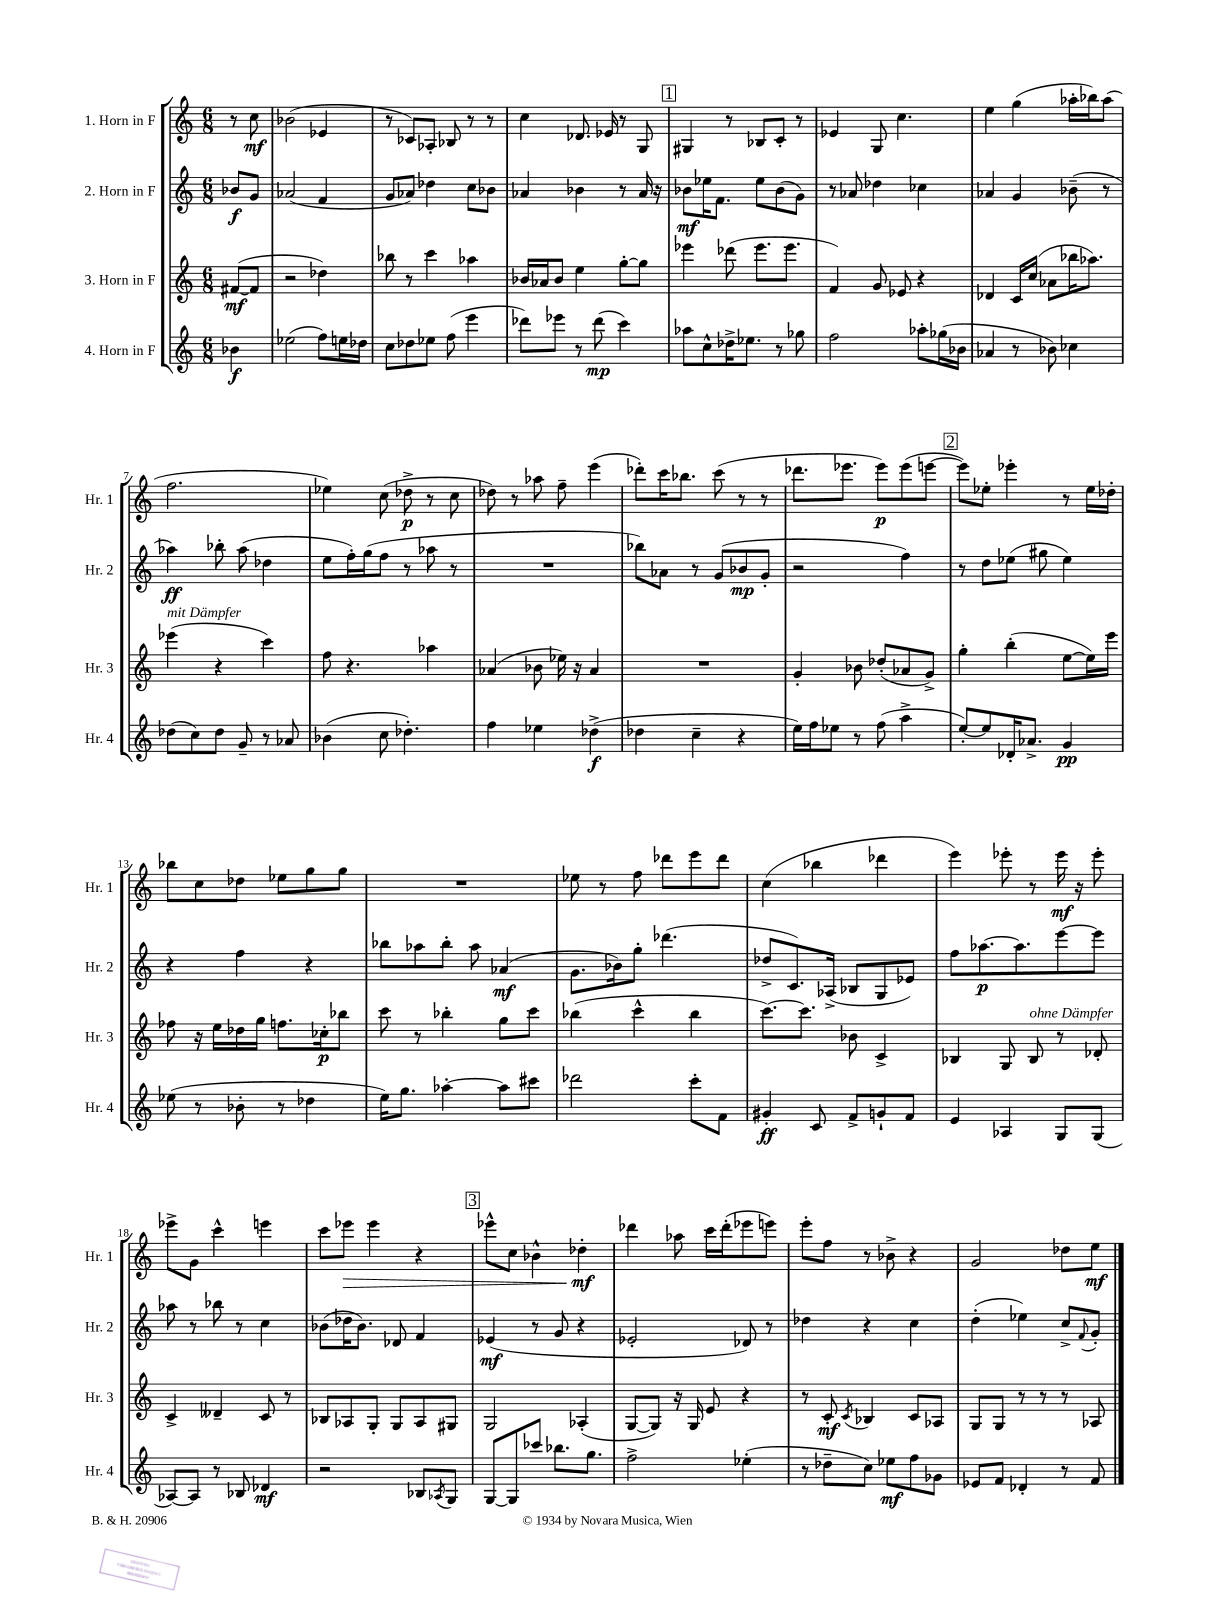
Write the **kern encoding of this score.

**kern	**dynam	**kern	**dynam	**kern	**dynam	**kern	**dynam
*part4	*part4	*part3	*part3	*part2	*part2	*part1	*part1
*staff4	*staff4	*staff3	*staff3	*staff2	*staff2	*staff1	*staff1
*I"4. Horn in F	*	*I"3. Horn in F	*	*I"2. Horn in F	*	*I"1. Horn in F	*
*I'Hr. 4	*	*I'Hr. 3	*	*I'Hr. 2	*	*I'Hr. 1	*
*clefG2	*	*clefG2	*	*clefG2	*	*clefG2	*
*k[]	*	*k[]	*	*k[]	*	*k[]	*
*M6/8	*	*M6/8	*	*M6/8	*	*M6/8	*
=	=	=	=	=	=	=	=
4b-X\	f	([8f#X/L	mf	8b-X/L	f	8r	.
.	.	8f#/J]	.	8g/J	.	8cc\	mf
=1	=1	=1	=1	=1	=1	=1	=1
(2ee-X\	.	2r	.	(2a-X/	.	(2b-X\	.
8ff\L)	.	4dd-X\)	.	4f/	.	4e-X/	.
16een\L	.	.	.	.	.	.	.
16dd-X\JJ	.	.	.	.	.	.	.
=2	=2	=2	=2	=2	=2	=2	=2
8cc\L	.	8bb-X\	.	8g/L	.	8r	.
8dd-X\	.	8r	.	8a-X/J)	.	8c-X/L)	.
8ee-X\J	.	4ccc\	.	4dd-X\	.	8A-X'/J	.
(8ff\	.	.	.	.	.	8B-X/	.
4eee\	.	4aa-X\	.	8cc\L	.	8r	.
.	.	.	.	8b-X\J	.	8r	.
=3	=3	=3	=3	=3	=3	=3	=3
8ddd-X\L)	.	16b-X/LL	.	4a-X/	.	4cc\	.
.	.	16a-X/J	.	.	.	.	.
8eee-X\J	.	8b-/J	.	.	.	.	.
8r	.	4ee\	.	4b-X\	.	8.d-X/	.
(8ddd-\	mp	.	.	.	.	.	.
.	.	.	.	.	.	16e-X/	.
4ccc\)	.	[8gg'\L	.	8r	.	8r	.
.	.	8gg\J]	.	16a-/	.	8G/	.
.	.	.	.	16r	.	.	.
!!LO:REH:place=s1:t=1
=4	=4	=4	=4	=4	=4	=4	=4
8aa-X\L	.	4eee-X\	.	8b-X\L	mf	4G#X/	.
8cc^^\	.	.	.	16ee-X\K	.	.	.
.	.	.	.	8.f\J	.	.	.
16dd-X^\K	.	(8ddd-X\	.	.	.	8r	.
8.ee-X\J	.	.	.	.	.	.	.
.	.	8.eee-\L	.	8ee-\L	.	8B-X/L	.
8r	.	.	.	(8b-\	.	8c'/J	.
.	.	8.eee-\J	.	.	.	.	.
8gg-X\	.	.	.	8g\J)	.	8r	.
=5	=5	=5	=5	=5	=5	=5	=5
2ff\	.	4f/)	.	8r	.	4e-X/	.
.	.	.	.	8a-X/	.	.	.
.	.	8g/	.	4dd-X\	.	8G/	.
.	.	8e-X/	.	.	.	4.cc\	.
8aa-X'\L	.	4r	.	4cc-X\	.	.	.
(16gg-X\L	.	.	.	.	.	.	.
16b-X\JJ	.	.	.	.	.	.	.
=6	=6	=6	=6	=6	=6	=6	=6
4a-X/	.	4d-X/	.	4a-X/	.	4ee\	.
8r	.	16c/LL	.	4g/	.	(4gg\	.
.	.	(16cc/JJ	.	.	.	.	.
8b-X\)	.	8a-X\L	.	.	.	.	.
4cc-X\	.	16bb-X\K	.	(8b-X~\	.	16aa-X'\LL	.
.	.	8.aa-X\J)	.	.	.	16bb-X\J)	.
.	.	.	.	8r	.	(8aa-\J	.
!!LO:LB:g=z
=7	=7	=7	=7	=7	=7	=7	=7
!	!	!LO:TX:a:i:t=mit Dämpfer	!	!	!	!	!
(8dd-X\L	.	(4eee-X\	.	4aa-X\)	ff	2.ff\	.
8cc\)	.	.	.	.	.	.	.
8dd-\J	.	4r	.	8bb-X'\	.	.	.
8g~/	.	.	.	(8aa-\	.	.	.
8r	.	4ccc\)	.	4dd-X\	.	.	.
8a-X/	.	.	.	.	.	.	.
=8	=8	=8	=8	=8	=8	=8	=8
(4b-X\	.	8ff\	.	8ee\L	.	4ee-X\)	.
.	.	4.r	.	16ff'\L)	.	.	.
.	.	.	.	(16gg\J	.	.	.
8cc\	.	.	.	8ff\J	.	(8cc\	.
4.dd-X'\)	.	.	.	8r	.	8dd-X^\	p
.	.	4aa-X\	.	8aa-X\	.	8r	.
.	.	.	.	8r	.	8cc\	.
=9	=9	=9	=9	=9	=9	=9	=9
4ff\	.	(4a-X/	.	2.r	.	8dd-X\)	.
.	.	.	.	.	.	8r	.
4ee-X\	.	8b-X\	.	.	.	8aa-X\	.
.	.	16ee-X\)	.	.	.	8ff~\	.
.	.	16r	.	.	.	.	.
(4dd-X^\	f	4a-/	.	.	.	(4eee\	.
=10	=10	=10	=10	=10	=10	=10	=10
4dd-X\	.	2.r	.	8bb-X\L)	.	8ddd-X'\L)	.
.	.	.	.	8a-X\J	.	16ccc\K	.
.	.	.	.	.	.	8.bb-X\J	.
4cc~\	.	.	.	8r	.	.	.
.	.	.	.	(8g/L	.	(8ccc\	.
4r	.	.	.	8b-X/	mp	8r	.
.	.	.	.	8g'/J	.	8r	.
=11	=11	=11	=11	=11	=11	=11	=11
16ee\LL)	.	4g'/	.	2r	.	8.ddd-X\L	.
16ff\J	.	.	.	.	.	.	.
8ee-X\J	.	.	.	.	.	.	.
.	.	.	.	.	.	8.eee-X\J	.
8r	.	8b-X\	.	.	.	.	.
(8ff\	.	(8dd-X'/L	.	.	.	8eee-\L)	p
4aa^\	.	8a-X/	.	4ff\)	.	(8eee-\	.
.	.	8g^/J)	.	.	.	[8eeen\J	.
!!LO:REH:place=s1:t=2
=12	=12	=12	=12	=12	=12	=12	=12
[8ee'/L)	.	4gg'\	.	8r	.	8eee\L])	.
8ee/]	.	.	.	8dd\L	.	8ee-X'\J	.
16d-X'/K	.	(4bb'\	.	(8ee-X\J	.	4eee-X'\	.
8.a-X^/J	.	.	.	.	.	.	.
.	.	.	.	8gg#X\	.	.	.
4g/	pp	[8ee\L	.	4ee-\)	.	8r	.
.	.	16ee\L])	.	.	.	16ee-\LL	.
.	.	16eee\JJ	.	.	.	16dd-X'\JJ	.
!!LO:LB:g=z
=13	=13	=13	=13	=13	=13	=13	=13
(8ee-X\	.	8ff-X\	.	4r	.	8bb-X\L	.
8r	.	16r	.	.	.	8cc\	.
.	.	16ee\LL	.	.	.	.	.
8b-X'\	.	16dd-X\	.	4ff\	.	8dd-X\J	.
.	.	16gg\JJ	.	.	.	.	.
8r	.	8.ffn\L	.	.	.	8ee-X\L	.
4dd-X\	.	.	.	4r	.	8gg\	.
.	.	16cc-X'\k	p	.	.	.	.
.	.	8bb-X\J	.	.	.	8gg\J	.
=14	=14	=14	=14	=14	=14	=14	=14
16ee\KL)	.	8ccc\	.	8bb-X\L	.	2.r	.
8.gg\J	.	.	.	.	.	.	.
.	.	8r	.	8aa-X\	.	.	.
[4aa-X'\	.	4bb-X'\	.	8bb-'\J	.	.	.
.	.	.	.	8aa-\	.	.	.
8aa-\L]	.	8gg\L	.	(4a-X/	mf	.	.
8ccc#X\J	.	8ccc\J	.	.	.	.	.
=15	=15	=15	=15	=15	=15	=15	=15
2ddd-X\	.	(4bb-X\	.	8.g\L	.	8ee-X\	.
.	.	.	.	.	.	8r	.
.	.	.	.	16b-X\k)	.	.	.
.	.	4ccc^^\	.	8gg'\J	.	8ff\	.
.	.	.	.	(4.ddd-X\	.	8ddd-X\L	.
8ccc'\L	.	4bb-\	.	.	.	8eee\	.
8f\J	.	.	.	.	.	8ddd-\J	.
=16	=16	=16	=16	=16	=16	=16	=16
4g#X'/	ff	[8.ccc\L)	.	8dd-X^/L	.	(4cc\	.
.	.	.	.	8.c/)	.	.	.
.	.	8.ccc\J]	.	.	.	.	.
8c/	.	.	.	.	.	4bb-X\	.
.	.	.	.	(16A-X^/Jk	.	.	.
8f^/L	.	8b-X\	.	8B-X/L	.	.	.
8gn`/	.	4c^/	.	8G/	.	4ddd-X\	.
8f/J	.	.	.	8e-X/J)	.	.	.
=17	=17	=17	=17	=17	=17	=17	=17
4e/	.	4B-X/	.	8ff\L	.	4eee\)	.
.	.	.	.	[8.aa-X\	p	.	.
4A-X/	.	8G/	.	.	.	8eee-X'\	.
.	.	.	.	8.aa-\]	.	.	.
!	!	!LO:TX:a:i:t=ohne Dämpfer	!	!	!	!	!
.	.	8B-/	.	.	.	8r	.
8G/L	.	8r	.	[8eee\	.	16eee-\	mf
.	.	.	.	.	.	16r	.
(8G/J	.	8d-X'/	.	8eee\J]	.	8eee-'\	.
!!LO:LB:g=z
=18	=18	=18	=18	=18	=18	=18	=18
[8A-X/L)	.	4c^/	.	8aa-X\	.	8eee-X^\L	.
8A-/J]	.	.	.	8r	.	8g\J	.
8r	.	4d--X~/	.	8bb-X\	.	4ccc^^\	.
8B-X/	.	.	.	8r	.	.	.
4d-X/	mf	8c/	.	4cc\	.	4eeen\	.
.	.	8r	.	.	.	.	.
=19	=19	=19	=19	=19	=19	=19	=19
2r	.	8B-X/L	.	(8b-X\L	.	8ccc\L	.
!	!	!	!	!	!	!	!LO:HP:b
.	.	8A-X/	.	16dd-X\K	.	8eee-X\J	>
.	.	.	.	8.b-\J)	.	.	.
.	.	8G'/J	.	.	.	4eee-\	.
.	.	8G/L	.	8d-X/	.	.	.
8B-X/L	.	8A-/	.	4f/	.	4r	.
8qA-X/	.	.	.	.	.	.	.
8G/J	.	8G#X/J	.	.	.	.	.
!!LO:REH:place=s1:t=3
=20	=20	=20	=20	=20	=20	=20	=20
[8G/L	.	2G/	.	(4e-X/	mf	8eee-X^^\L	.
8G/]	.	.	.	.	.	8cc\J	.
8ccc-X/J	.	.	.	8r	.	4b-X^^\	.
8.bb-X\L	.	.	.	8g/	.	.	.
.	.	(4A-X'/	.	4r	.	4dd-X'\	mf
8.gg\J	.	.	.	.	.	.	.
.	.	.	.	.	.	.	]
=21	=21	=21	=21	=21	=21	=21	=21
2ff^\	.	[8G/L	.	2e-X'/	.	4ddd-X\	.
.	.	8G/J])	.	.	.	.	.
.	.	16r	.	.	.	8aa-X\	.
.	.	16G/	.	.	.	.	.
.	.	8e/	.	.	.	16ccc\LL	.
.	.	.	.	.	.	(16ddd-'\J	.
(4ee-X'\	.	4r	.	8d-X/)	.	8eee-X\	.
.	.	.	.	8r	.	8eeen\J)	.
=22	=22	=22	=22	=22	=22	=22	=22
8r	.	8r	.	4dd-X\	.	8eee'\L	.
8dd-X~\L	.	8c'/	mf	.	.	8ff\J	.
.	.	8qc/	.	.	.	.	.
8cc\J)	.	4B-X/	.	4r	.	8r	.
8ee-X\L	mf	.	.	.	.	8b-X^\	.
8ff\	.	8c/L	.	4cc\	.	4r	.
8g-X\J	.	8A-X/J	.	.	.	.	.
=23	=23	=23	=23	=23	=23	=23	=23
8e-X/L	.	8G/L	.	(4dd'\	.	2g/	.
8f/J	.	8G/J	.	.	.	.	.
4d-X'/	.	8r	.	4ee-X\)	.	.	.
.	.	8r	.	.	.	.	.
8r	.	8r	.	8cc^/L	.	8dd-X\L	.
.	.	.	.	8qqf/	.	.	.
8f/	.	8A-X/	.	8g'/J	.	8ee\J	mf
==	==	==	==	==	==	==	==
*-	*-	*-	*-	*-	*-	*-	*-
